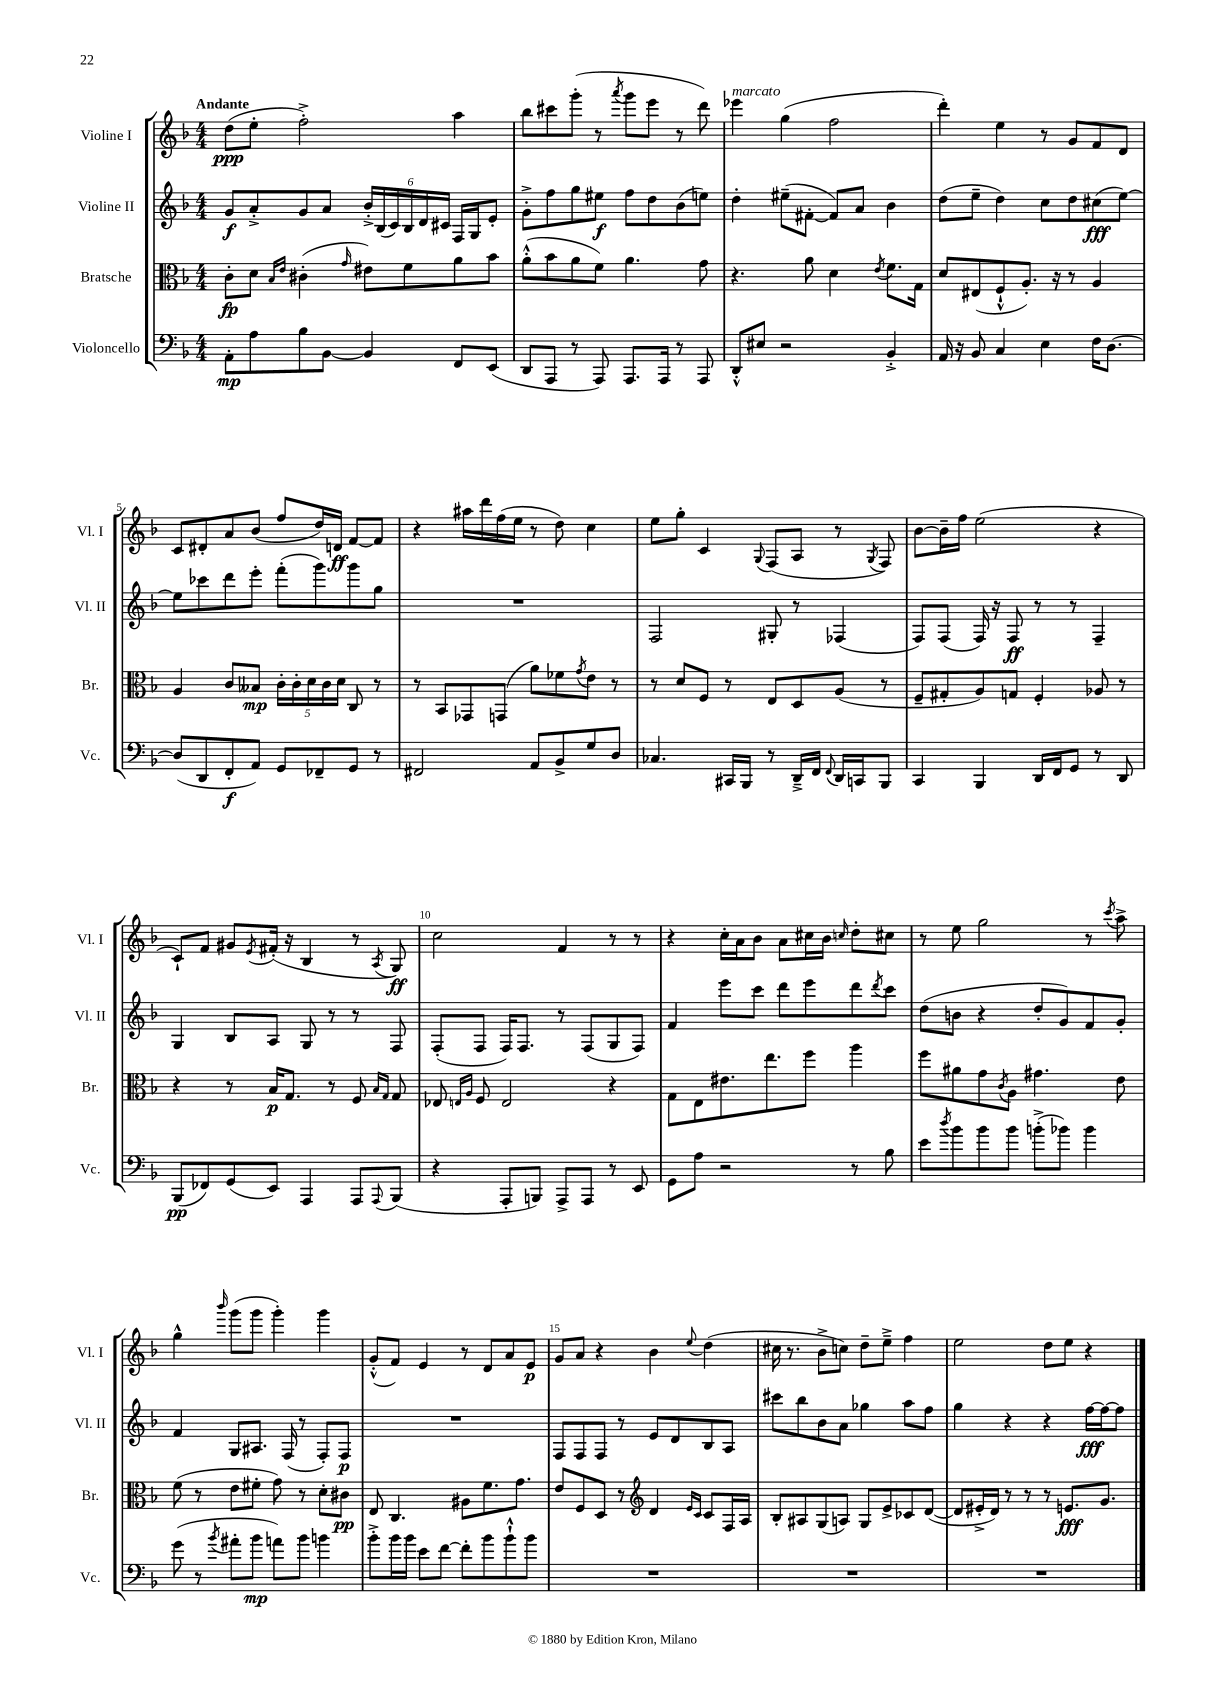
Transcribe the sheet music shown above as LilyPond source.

<<
\new StaffGroup <<
\new Staff = "s0" \with { instrumentName = "Violine I" shortInstrumentName = "Vl. I" } {
    \clef treble \key f \major \numericTimeSignature \time 4/4 \tempo "Andante"
    d''8\ppp( e''8-. f''2-.->) a''4 |
    bes''8 cis'''8 g'''8-.( r8 \acciaccatura { a'''8 } g'''8 e'''8 r8 d'''8) |
    ees'''4^\markup { \italic "marcato" } g''4( f''2 |
    d'''4-.) e''4 r8 g'8 f'8 d'8 |
    c'8 dis'8-. a'8 bes'8( f''8 d''16) d'16\ff f'8~ f'8 |
    r4 ais''16 d'''16 f''16( e''16 r8 d''8) c''4 |
    e''8 g''8-. c'4 \appoggiatura { g8 } f8( a8 r8 \acciaccatura { g8 } f8) |
    bes'8~ bes'16-- f''16 e''2( r4 |
    c'8-!) f'8 gis'8 \acciaccatura { e'8 } fis'16-.( r16 bes4 r8 \acciaccatura { a8 } g8\ff) |
    c''2 f'4 r8 r8 |
    r4 c''16-. a'16 bes'8 a'8 cis''16 bes'16 \grace { c''16 } d''8-. cis''8 |
    r8 e''8 g''2 r8 \acciaccatura { c'''8 } a''8-> |
    g''4-^ \grace { bes'''16 } g'''8( g'''8 g'''4-.) g'''4 |
    g'8-.-^( f'8) e'4 r8 d'8 a'8 e'8\p |
    g'8 a'8 r4 bes'4 \appoggiatura { e''8 } d''4( |
    cis''16 r8. bes'8-> c''8) d''8-- e''8---> f''4 |
    e''2 d''8 e''8 r4 \bar "|." |
}
\new Staff = "s1" \with { instrumentName = "Violine II" shortInstrumentName = "Vl. II" } {
    \clef treble \key f \major \numericTimeSignature \time 4/4
    g'8\f a'8-.-> g'8 a'8 \tuplet 6/4 { bes'16-.-> bes16( c'16) bes16 d'16 cis'16 } f16 g16 e'8-. |
    g'8-.-> f''8 g''8 eis''8\f f''8 d''8 bes'8( e''8) |
    d''4-. eis''8--( fis'8~-. fis'8) a'8 bes'4 |
    d''8( e''8-- d''4) c''8 d''8 cis''8\fff( e''8~) |
    e''8 ces'''8 d'''8 e'''8-. f'''8-.( g'''8) g'''8 g''8 |
    R1 |
    f2 gis8-. r8 fes4( |
    f8) f8( f16) r16 f8\ff r8 r8 f4-- |
    g4 bes8 a8 g8 r8 r8 f8 |
    f8-.( f8 f16) f8. r8 f8( g8 f8) |
    f'4 e'''8 c'''8 d'''8 e'''8 d'''8 \acciaccatura { d'''8 } c'''8 |
    d''8( b'8 r4 d''8-. g'8) f'8 g'8-. |
    f'4 g8 ais8. f16( r8 f8-.) f8\p |
    R1 |
    f8 f8 f8 r8 e'8 d'8 bes8 a8 |
    cis'''8 bes''8 bes'8 a'8 ges''4 a''8 f''8 |
    g''4 r4 r4 f''16~\fff f''16~ f''8 \bar "|." |
}
\new Staff = "s2" \with { instrumentName = "Bratsche" shortInstrumentName = "Br." } {
    \clef alto \key f \major \numericTimeSignature \time 4/4
    c'8-.\fp d'8 \grace { bes16 e'16 } cis'4-.( \grace { g'16 } eis'8) f'8 a'8 bes'8 |
    a'8-.-^( bes'8 a'8 f'8) a'4. g'8 |
    r4. a'8 d'4 \acciaccatura { e'8 } f'8. g16 |
    d'8 eis8( f8-!-^ a8.-.) r16 r8 a4 |
    a4 c'8 beses8\mp \tuplet 5/4 { c'16-. c'16-. d'16 c'16 d'16 } c8 r8 |
    r8 bes,8 ges,8 g,8( a'8) fes'8 \acciaccatura { g'8 } e'8 r8 |
    r8 d'8 f8 r8 e8 d8 a8( r8 |
    f8-- gis8-. a8) g8 f4-. aes8 r8 |
    r4 r8 bes16\p g8. r8 f8 \grace { bes16 g16 } g8 |
    ees8 \grace { e16 a16 } f8 e2 r4 |
    g8 e8 eis'8. e''8. f''8 a''4 |
    f''8 ais'8 g'8 \acciaccatura { c'8 } a8 gis'4. e'8 |
    f'8( r8 e'8 fis'8-. g'8) r8 d'8-. cis'8\pp |
    e8 c4. ais8 f'8. g'8. |
    e'8 f8 d8 r8 \clef treble d'4 \grace { e'16 c'16 } c'8 f16 a16 |
    bes8-. ais8 g8( a8) g8 e'8-> ces'8 d'8~( |
    d'8 eis'16-.-> d'16) r8 r8 r8 e'8.\fff g'8. \bar "|." |
}
\new Staff = "s3" \with { instrumentName = "Violoncello" shortInstrumentName = "Vc." } {
    \clef bass \key f \major \numericTimeSignature \time 4/4
    a,8-.\mp a8 bes8 bes,8~ bes,4 f,8 e,8( |
    d,8 a,,8 r8 a,,8) a,,8. a,,16 r8 a,,8 |
    d,8-.-^ eis8 r2 bes,4-.-> |
    a,16 r16 bes,8 c4 e4 f16 d8.~ |
    d8( d,8 f,8-.\f a,8) g,8 fes,8-- g,8 r8 |
    fis,2 a,8 bes,8-> g8 d8 |
    ces4. cis,16 bes,,16 r8 d,16---> f,16 \appoggiatura { f,8 } d,16 c,16 bes,,8 |
    c,4 bes,,4 d,16 f,16 g,8 r8 d,8 |
    bes,,8\pp( fes,8) g,8( e,8) a,,4 a,,8 \appoggiatura { a,,8 } bes,,8( |
    r4 a,,8-. b,,8) a,,8-> a,,8 r8 e,8 |
    g,8 a8 r2 r8 bes8 |
    e'8 \acciaccatura { d''8 } bes'8 bes'8 bes'8 b'8-.->( bes'8) bes'4 |
    g'8( r8 \acciaccatura { bes'8 } ais'8-. bes'8\mp a'8) bes'8 b'4 |
    bes'8-.-> bes'16 bes'16 e'8 f'8~ f'8-. bes'8 bes'8-!-^ bes'8 |
    R1 |
    R1 |
    R1 \bar "|." |
}
>>
>>
\layout { \context { \Score \override BarNumber.break-visibility = ##(#f #t #t) barNumberVisibility = #(every-nth-bar-number-visible 5) } }
